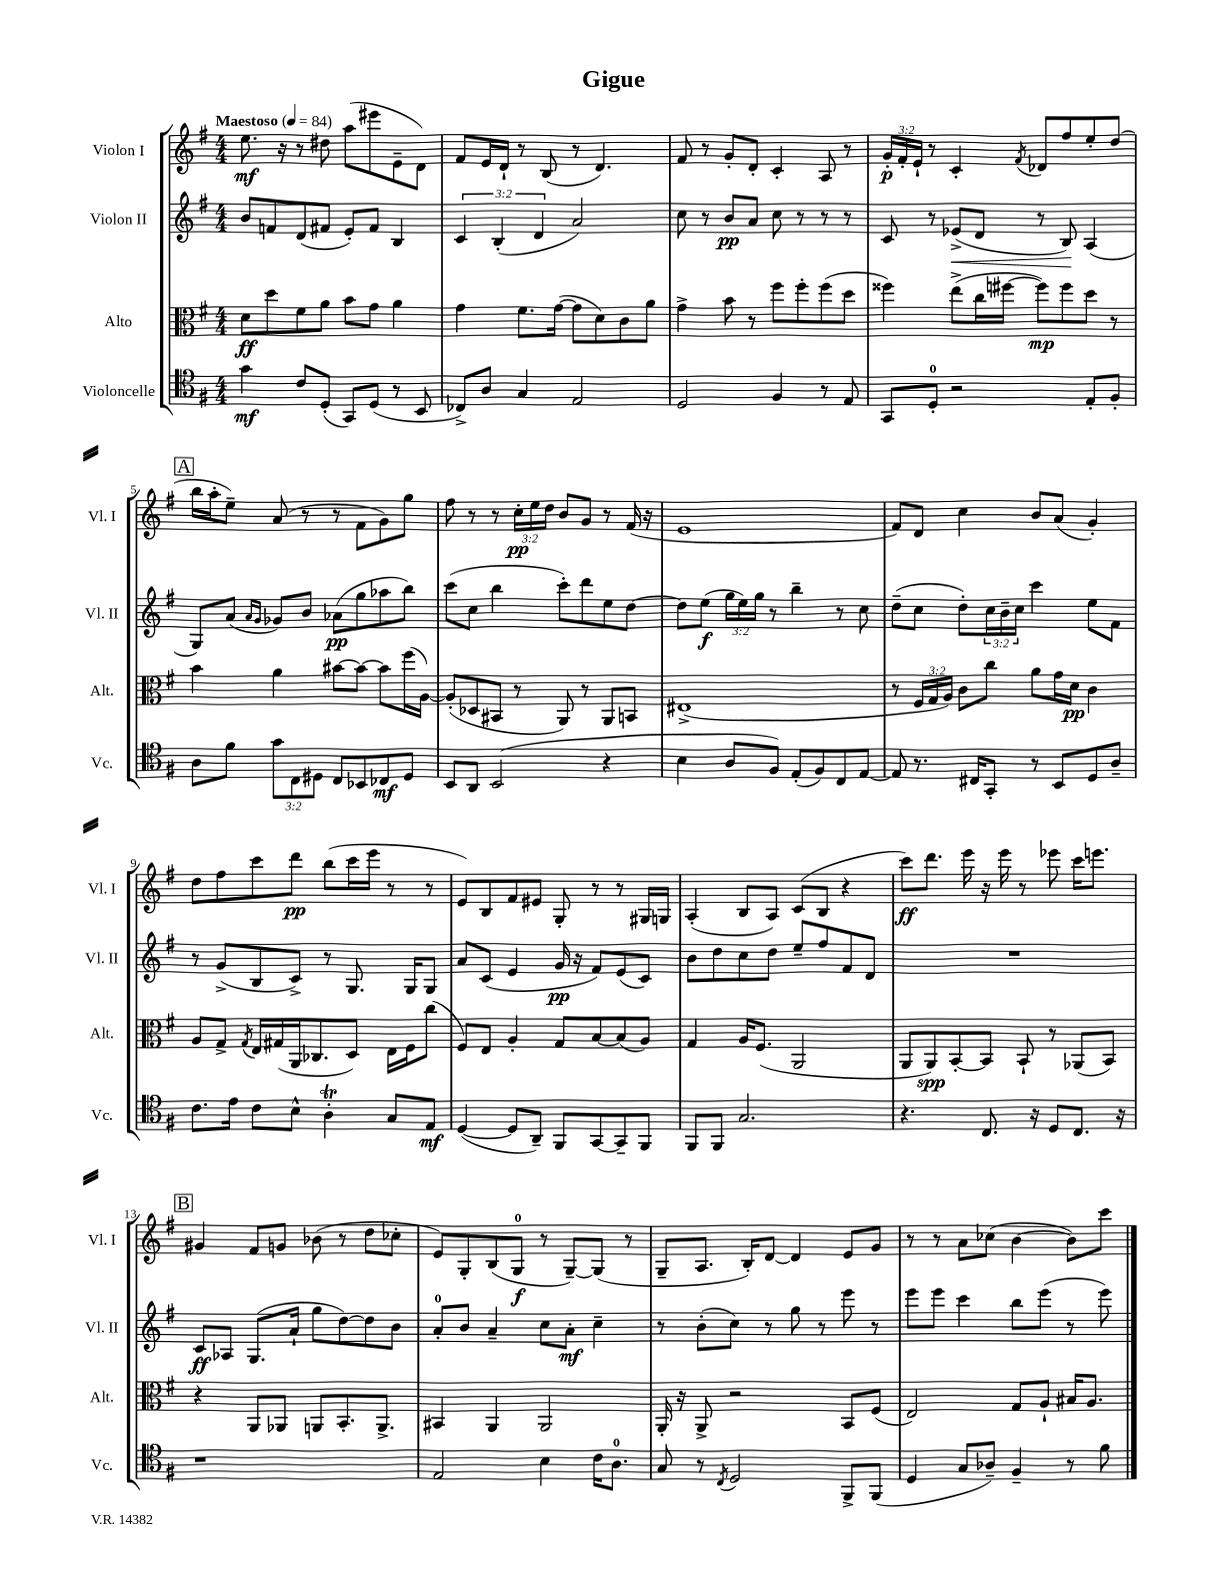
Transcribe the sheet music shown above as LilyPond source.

\header { title = "Gigue" }
<<
\new StaffGroup <<
\new Staff = "s0" \with { instrumentName = "Violon I" shortInstrumentName = "Vl. I" } {
    \clef treble \key g \major \numericTimeSignature \time 4/4 \override Staff.TupletNumber.text = #tuplet-number::calc-fraction-text \tempo "Maestoso" 4 = 84
    e''8.\mf r16 r8 dis''8 a''8( eis'''8 e'8-- d'8) |
    fis'8 e'16 d'16-! r8 b8( r8 d'4.) |
    fis'8 r8 g'8-. d'8-. c'4-. a8 r8 |
    \tuplet 3/2 { g'16-.\p fis'16-. e'16-! } r8 c'4-. \acciaccatura { fis'8 } des'8 fis''8 e''8-. d''8( |
    \mark \markup { \box "A" } b''16 a''16-. e''8--) a'8( r8 r8 fis'8 g'8) g''8 |
    fis''8 r8 r8 \tuplet 3/2 { c''16-.\pp e''16 d''16 } b'8 g'8 r8 fis'16( r16 |
    e'1 |
    fis'8) d'8 c''4 b'8 a'8( g'4-.) |
    d''8 fis''8 c'''8 d'''8\pp b''8( c'''16 e'''16 r8 r8 |
    e'8) b8 fis'8 eis'8 g8-. r8 r8 gis16 g16 |
    a4-.( b8 a8) c'8( b8 r4 |
    c'''8\ff) d'''8. e'''16 r16 e'''16 r8 ees'''8 c'''16 e'''8. |
    \mark \markup { \box "B" } gis'4 fis'8 g'8 bes'8( r8 d''8 ces''8-. |
    e'8) g8-. b8( g8-0\f r8 g8~--) g8( r8 |
    g8-- a8. b16-.) d'8~ d'4 e'8 g'8 |
    r8 r8 a'8 ces''8( b'4~ b'8) c'''8 \bar "|." |
}
\new Staff = "s1" \with { instrumentName = "Violon II" shortInstrumentName = "Vl. II" } {
    \clef treble \key g \major \numericTimeSignature \time 4/4 \override Staff.TupletNumber.text = #tuplet-number::calc-fraction-text
    b'8 f'8 d'8( fis'8 e'8-.) fis'8 b4 |
    \tuplet 3/2 { c'4 b4-.( d'4 } a'2) |
    c''8 r8 b'8\pp a'8 c''8 r8 r8 r8 |
    c'8 r8 ees'8->\<( d'8 r8 b8\!) a4( |
    \mark \markup { \box "A" } g8) a'8( \grace { a'16 g'16 } ges'8) b'8 aes'8\pp( g''8 aes''8 b''8) |
    c'''8( c''8 b''4 c'''8-.) d'''8 e''8 d''8~ |
    d''8 e''8\f( \tuplet 3/2 { g''16 e''16) g''16 } r8 b''4-- r8 c''8 |
    d''8--( c''8 d''8-.) \tuplet 3/2 { c''16 b'16-- c''16 } c'''4 e''8 fis'8 |
    r8 g'8->( b8 c'8->) r8 g8. g16 g8 |
    a'8 c'8( e'4 g'16\pp r16 fis'8) e'8( c'8) |
    b'8 d''8 c''8 d''8 e''8-- fis''8 fis'8 d'8 |
    R1 |
    \mark \markup { \box "B" } c'8\ff aes8 g8.( a'16-! g''8 d''8~) d''8 b'8 |
    a'8-0-. b'8 a'4-- c''8 a'8-.\mf c''4-- |
    r8 b'8-.( c''8) r8 g''8 r8 e'''8 r8 |
    e'''8 e'''8 c'''4 b''8 e'''8( r8 e'''8) \bar "|." |
}
\new Staff = "s2" \with { instrumentName = "Alto" shortInstrumentName = "Alt." } {
    \clef alto \key g \major \numericTimeSignature \time 4/4 \override Staff.TupletNumber.text = #tuplet-number::calc-fraction-text
    d'8\ff d''8 fis'8 a'8 b'8 g'8 a'4 |
    g'4 fis'8. g'16~( g'8 d'8) c'8 a'8 |
    g'4-> b'8 r8 fis''8 fis''8-. fis''8( d''8 |
    fisis''4) e''8->( c''16 fis''16~ fis''8\mp) fis''8 d''8 r8 |
    \mark \markup { \box "A" } b'4 a'4 bis'8~ bis'8~ bis'8 fis''16( a16~) |
    a8-.( des8 bis,8 r8 a,8) r8 a,8 b,8 |
    eis1->( |
    r8 \tuplet 3/2 { fis16 g16 a16) } c'8 c''8 a'8 g'16 d'16\pp c'4 |
    a8 g8-> \acciaccatura { g8 } e16 gis16( a,16 ces8. d8) e16 fis16 c''8( |
    fis8) e8 a4-. g8 b8~ b8( a8) |
    g4 a16 fis8.( a,2 |
    a,8 a,8\spp) b,8~-. b,8 b,8-! r8 aes,8( b,8) |
    \mark \markup { \box "B" } r4 a,8 aes,8 a,8 b,8.-. a,8.-> |
    bis,4 a,4 a,2 |
    a,16-. r16 a,8-> r2 b,8 fis8( |
    e2) g8 a8-! bis16 a8. \bar "|." |
}
\new Staff = "s3" \with { instrumentName = "Violoncelle" shortInstrumentName = "Vc." } {
    \clef tenor \key g \major \numericTimeSignature \time 4/4 \override Staff.TupletNumber.text = #tuplet-number::calc-fraction-text
    g'4\mf c'8 d8-.( g,8) d8( r8 b,8 |
    ces8->) a8 g4 e2 |
    d2 fis4 r8 e8 |
    g,8 d8-0-. r2 e8-. fis8-. |
    \mark \markup { \box "A" } a8 fis'8 \tuplet 3/2 { g'8 c8 dis8 } c8 bes,8 ces8\mf dis8 |
    b,8 a,8 b,2( r4 |
    b4 a8 fis8) e8-.( fis8) c8 e8~ |
    e8 r8. cis16 g,8-. r8 b,8 d8 a8-- |
    c'8. e'16 c'8 b8-^ a4-.\trill g8 e8\mf |
    d4~( d8 a,8--) fis,8 g,8~ g,8-- fis,8 |
    fis,8 fis,8 g2. |
    r4. c8. r16 d8 c8. r16 |
    \mark \markup { \box "B" } r1 |
    e2 b4 c'16 a8.-0 |
    g8 r8 \acciaccatura { c8 } d2 fis,8-> fis,8( |
    d4 g8 aes8--) fis4-- r8 fis'8 \bar "|." |
}
>>
>>
